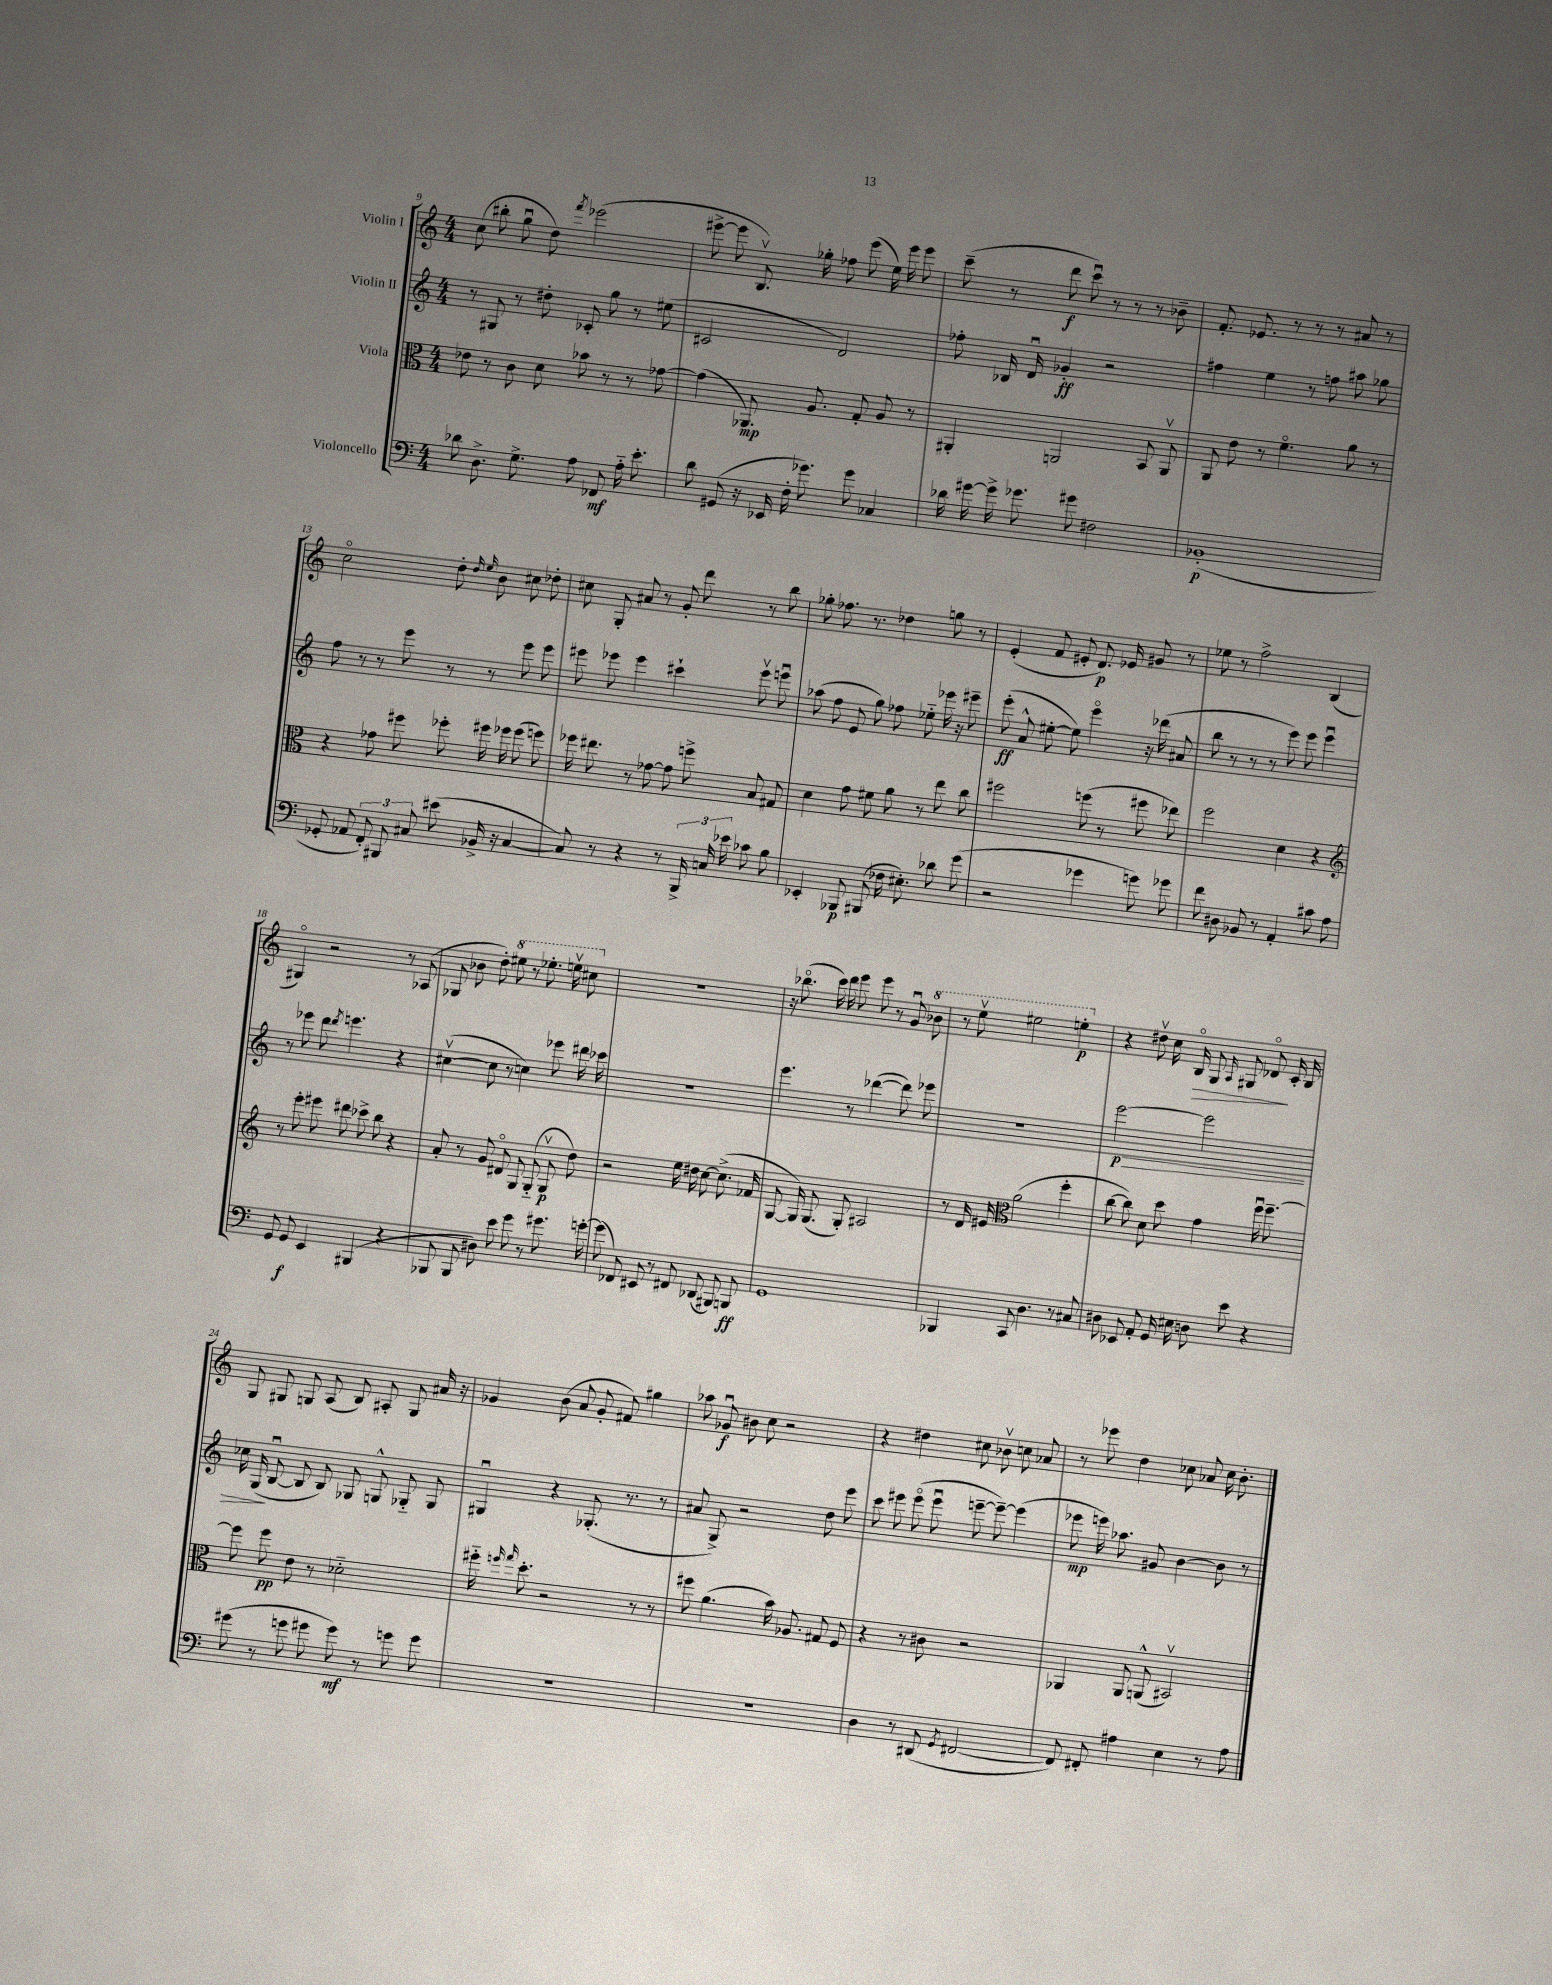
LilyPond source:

<<
\new StaffGroup <<
\new Staff = "s0" \with { instrumentName = "Violin I" } {
    \clef treble \key c \major \numericTimeSignature \time 4/4
    \autoBeamOff c''8( bis''8-. g''8\downbow d''8) \acciaccatura { f'''8 } ees'''2( |
    eis'''8~-> eis'''8 b8.\upbow) ges''16-. fes''8 eis'''8( e''16) eis'''16 eis'''8 |
    c'''8--( r8 d'''8\f c'''8\downbow) r8 r8 r8 bes'8-- |
    f'8.-. ees'8. r8 r8 r8 ais'8 r8 |
    c''2\flageolet d''8-. \grace { d''16 e''16 } b'8 cis''8 des''8-. |
    cis''8 g8-. ais'8 r8 g'8-. d'''8 r8 b''8 |
    ges''8-. fes''8. r8. des''4 g''8 r8 |
    e'4-.( f'8 eis'8-. d'8.\p) ees'16 gis'8 r8 |
    ees''8 r8 f''2-> b4( |
    gis4\flageolet) r2 r8 aes8( |
    ges8 bes'8 d''8-.) \ottava #1 eis'''8 r8 ees'''8.-. e'''16\upbow cis'''8 \ottava #0 |
    R1 |
    r16 bes''8.\flageolet( c'''16) d'''16 e'''8 e'''8 r8 g'8\downbow \ottava #1 bes''!8 |
    r8 e'''8\upbow eis'''2 e'''4-.\p \ottava #0 |
    r4 dis''8\upbow c''16 b16\flageolet\> g8 \grace { a16 } gis8 des'8\flageolet\! c'16-. b16 |
    g8 gis8 g8 a8( b8) ais8-. g8 ais'16 r16 |
    ges'4 b'8( a'8 ges'8-. fis'8) gis''4 |
    aes''8 ges'8\downbow\f bis'8 c''8 r2 |
    r4 dis''4 cis''8 bes'8\upbow c''8 aes'8 |
    r8 ees'''8 d''4 ces''8 aes'8 ces''16 b'8.-. \bar "|." |
}
\new Staff = "s1" \with { instrumentName = "Violin II" } {
    \clef treble \key c \major \numericTimeSignature \time 4/4
    \autoBeamOff r8 gis8 r8 dis''8-. ces'8-. g''8 r8 eis''8( |
    cis'2 d'2) |
    fes''8-. bes16 d'16\downbow ges'4-.\ff r2 |
    fis''4 e''4 r8 f''8 ais''8 ges''8 |
    f''8 r8 r8 e'''8 r8 r8 e'''8 e'''8 |
    eis'''8 ees'''8 ees'''4 cis'''4-! ees'''8\upbow e'''8\downbow |
    aes''8( f''8 e'8 g''8) fes''8 ees''8-_ ees'''16 r16 eis'''8-- |
    e'''8-.\ff( a'8-^ eis''8~-. eis''8) e'''4\flageolet r16 des'''16( ais'8 |
    b''8 r8 r8 r8 e'''8) e'''8 e'''4\downbow |
    r8 ees'''8 d'''8 \acciaccatura { d'''8 } e'''4. r4 |
    cis''4~\upbow( cis''8 r8 c''4) ees'''8 dis'''16 ces'''16 |
    R1 |
    e'''4. r8 des'''4~( des'''8) ees'''8 |
    R1 |
    e'''2~\p\> e'''2 |
    ces''16 g16\!( b8~\downbow b8 b8) ges8 g8-^ ges8-_ ges8 |
    gis4\downbow r4 ges8.-.( r8. r8 |
    ais'8 g8->) r2 d''8 e'''8 |
    c'''8 eis'''8 eis'''8\flageolet( eis'''8\downbow e'''8~-- e'''8~--) e'''4( |
    ees'''8\mp e'''16) aes''8. gis'8 b'4~ b'8 r8 \bar "|." |
}
\new Staff = "s2" \with { instrumentName = "Viola" } {
    \clef alto \key c \major \numericTimeSignature \time 4/4
    \autoBeamOff ees'8 r8 c'8 d'8 bes'8 r8 r8 ges'8~ |
    ges'4( aes,8.\mp) a8. g8-. a8 r8 |
    ais,4-. a,2 b,8 a,8\upbow |
    a,8 e'8 r8 f'4.\flageolet a'8 r8 |
    r4 ges'8 fis''8 fes''8-. fis''16 fes''16 fes''8( f''8) |
    fes''16 eis''8. r8 ges'8~ ges'8 f''8-> b8 gis8 |
    d'4 g'8 fis'8 a'8 r8 e''8 c''8 |
    fis''2 f''8( r8 fis''8 ees''8) |
    f''2 d'4 r4 |
    \clef treble r8 e'''8-. eis'''8 dis'''8 ces'''8-> b''8 r4 |
    a'8-. r8 g'8 dis'8\flageolet g8 g8-_( g8\upbow\p d''8) |
    r2 e''16 dis''16 c''8~ c''8.->( fes'16 |
    g8~ g16) g8.( g8-.) ais2 |
    r8 d'16 eis'16 \clef alto a'2( f''4-. |
    c''8~ c''8) d'8 d''8 g'4 f''16\downbow f''8.~-- |
    f''8 f''8\pp e'8 r8 des'2-_ |
    fis''16-_ \grace { f''16 g''16 } d''8.-. r2 r8 r8 |
    fis''8 a'4.( b'16) aes8. gis8 f8 |
    r4 r8 cis'8 r2 |
    aes,4 aes,8 a,8-^( bis,2\upbow) \bar "|." |
}
\new Staff = "s3" \with { instrumentName = "Violoncello" } {
    \clef bass \key c \major \numericTimeSignature \time 4/4
    \autoBeamOff des'8 d8.-> g8.-> a8 fes,8\mf a16-_ e'8.-. |
    d'8 gis,8( r16 ees,16 f16-. ges'8.) ges'8 ces4 |
    des'16 gis'16~ gis'16-> ges'8. gis'8 fis2 |
    bes,1-.\p( |
    ges,8-. aes,8 \tuplet 3/2 { f,8-.) bis,,8 cis8 } eis'8( bes,16-> r16 cis4~ |
    cis8) r8 r4 r8 \tuplet 3/2 { b,,16-> c16 ees'16 } ces'8 b8 |
    ees,4-. bes,,8\p bis,,8( fes16 eis8.-.) des'8 g'8( |
    r2 ges'4 g'8) ges'8 |
    f'8 dis8 bes,8 r8 a,4-. cis'8 a8 |
    g,8 g,8\f e,4 bis,,4( r4 |
    bes,,8 bes,,8 dis8) e'8 g'8 r8 gis'8. g'16~-. |
    g'8( fes,8) eis,8 r8 fis,8 des,8( bis,,8) b,,8\ff |
    g,1 |
    bes,,4 c,8 d4. r8 cis8 |
    dis8 ees,8 a,8-. g,16 eis16 d8 e'8 r4 |
    gis'8( r8 g'8 gis'8 gis'8\mf) r8 g'8 g'8 |
    R1 |
    R1 |
    d4 r8 dis,8( \acciaccatura { g,8 } fis,2~ |
    fis,8) fis,8-. ais4 e4 r8 ais8 \bar "|." |
}
>>
>>
\layout { \context { \Score currentBarNumber = #9 } }
